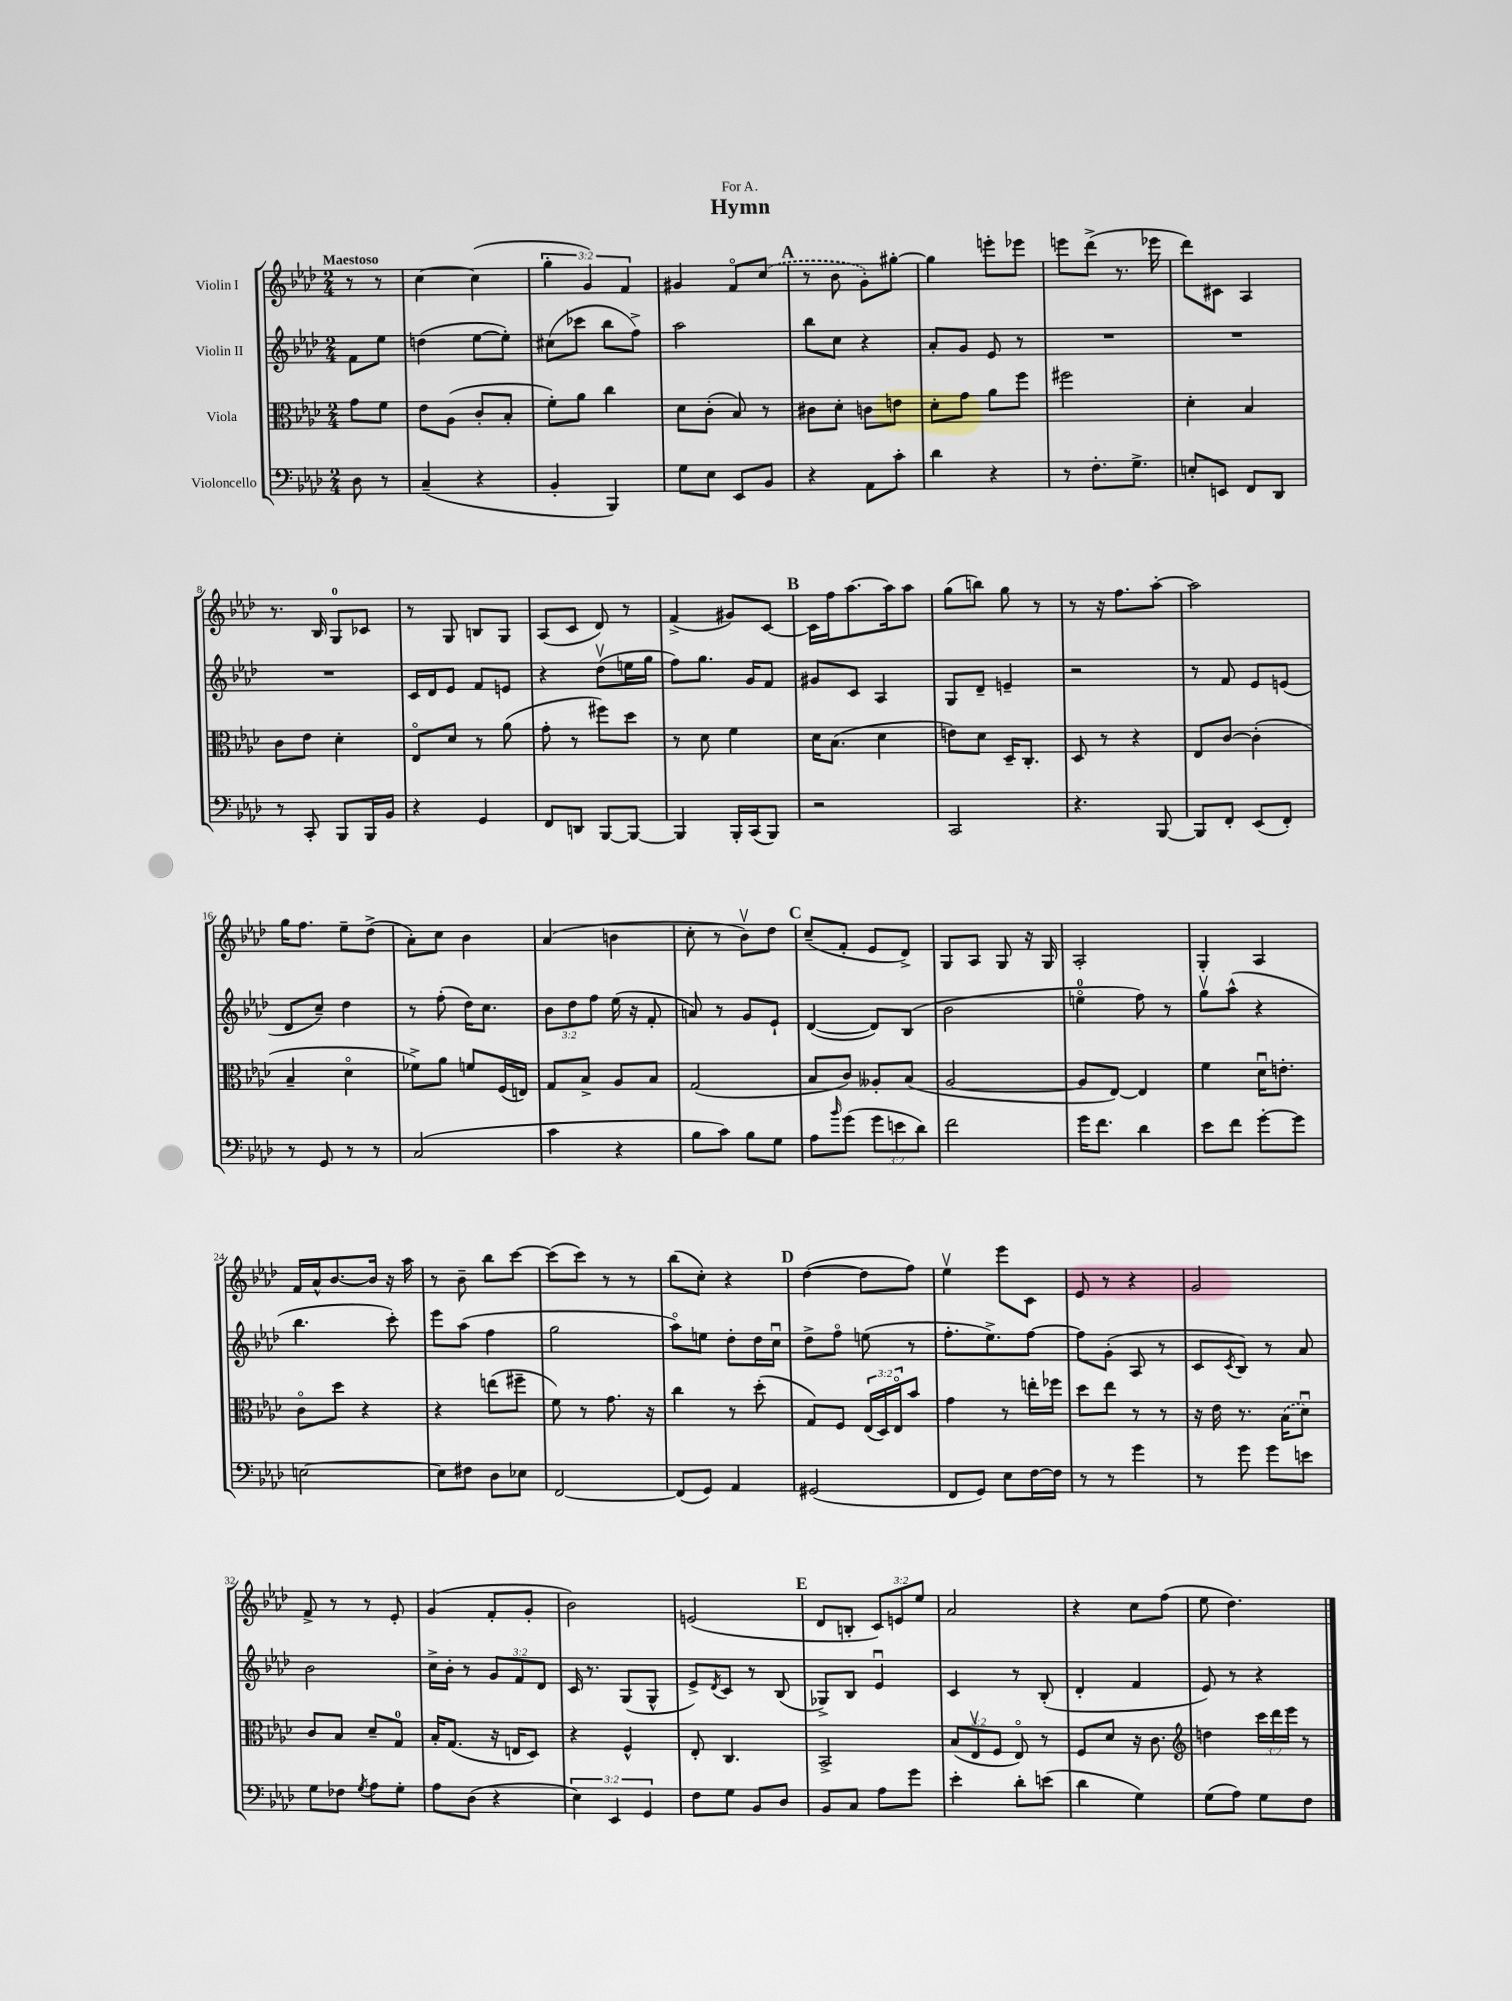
\header { title = "Hymn" dedication = "For A." }
<<
\new StaffGroup <<
\new Staff = "s0" \with { instrumentName = "Violin I" } {
    \clef treble \key aes \major \numericTimeSignature \time 2/4 \override Staff.TupletNumber.text = #tuplet-number::calc-fraction-text \partial 4 \tempo "Maestoso"
    r8 r8 |
    c''4~ c''4( |
    \tuplet 3/2 { g''4-. g'4) f'4 } |
    gis'4 f'8\flageolet \once \slurDashed c''8( |
    \mark \markup { \bold "A" } r8 bes'8 g'8-.) gis''8~-. |
    gis''4 e'''8-. ees'''8 |
    e'''8 des'''8->( r8. ees'''16 |
    des'''8) cis'8 aes4 |
    r8. bes16 g8-0 ces'8 |
    r8 g8 b8 g8 |
    aes8( c'8 des'8) r8 |
    f'4->( gis'8) c'8~ |
    \mark \markup { \bold "B" } c'16 f''16 aes''8.~ aes''16 aes''8 |
    g''8( b''8) g''8 r8 |
    r8 r16 f''8. aes''8~-. |
    aes''2 |
    g''16 f''8. ees''8-- des''8->( |
    aes'8-.) c''8 bes'4 |
    aes'4( b'4 |
    c''8-. r8 bes'8\upbow) des''8 |
    \mark \markup { \bold "C" } c''8--( f'8-. ees'8 des'8->) |
    g8 aes8 g8 r16 g16 |
    aes2-. |
    g4-. aes4 |
    f'16 aes'16-^ bes'8.~ bes'16 r16 aes''16 |
    r8 bes'8-- bes''8 c'''8~ |
    c'''8( c'''8) r8 r8 |
    bes''8( c''8-.) r4 |
    \mark \markup { \bold "D" } des''4~( des''8 f''8) |
    ees''4\upbow ees'''8 c'8 |
    ees'8 r8 r4 |
    g'2 |
    f'8-> r8 r8 ees'8-. |
    g'4( f'8-. g'8-. |
    bes'2) |
    e'2( |
    \mark \markup { \bold "E" } des'8 b8-. \tuplet 3/2 { c'8) e'8 ees''8 } |
    aes'2 |
    r4 c''8 f''8( |
    ees''8 des''4.) \bar "|." |
}
\new Staff = "s1" \with { instrumentName = "Violin II" } {
    \clef treble \key aes \major \numericTimeSignature \time 2/4 \override Staff.TupletNumber.text = #tuplet-number::calc-fraction-text \partial 4
    f'8 ees''8 |
    d''4( ees''8~ ees''8-.) |
    cis''8( ces'''8 bes''8 f''8->) |
    aes''2 |
    \mark \markup { \bold "A" } bes''8 c''8 r4 |
    aes'8-. g'8 ees'8 r8 |
    R2 |
    R2 |
    R2 |
    c'16 des'16 ees'8 f'8 e'8 |
    r4 des''8\upbow( e''16 g''16 |
    f''8) g''8. g'16 f'8 |
    \mark \markup { \bold "B" } gis'8 c'8 aes4 |
    g8 des'8-- e'4-- |
    r2 |
    r8 f'8 ees'8 e'8( |
    des'8 c''8--) des''4 |
    r8 f''8-.( des''16) c''8. |
    \tuplet 3/2 { bes'8 des''8 f''8 } ees''16( r16 f'8-. |
    a'8) r8 g'8 ees'8-! |
    \mark \markup { \bold "C" } des'4~( des'8) bes8( |
    bes'2 |
    e''4-0\flageolet f''8) r8 |
    g''8\upbow aes''8-^( r4 |
    bes''4. c'''8-.) |
    ees'''8 aes''8( f''4 |
    g''2 |
    aes''8\flageolet) e''8 des''8-. des''16 c''16\downbow |
    \mark \markup { \bold "D" } des''8-> f''8\flageolet e''8( r8 |
    f''8.-. ees''8.->) f''8~ |
    f''8 g'8-.( aes8 r8 |
    c'8 \acciaccatura { c'8 } bes8) r8 aes'8 |
    bes'2 |
    c''16-> bes'16-. r8 \tuplet 3/2 { g'8 f'8 des'8 } |
    c'16 r8. g8( g8-^ |
    ees'8->) \acciaccatura { des'8 } c'8 r8 bes8( |
    \mark \markup { \bold "E" } ges8->) bes8 ees'4\downbow |
    c'4 r8 bes8-.( |
    des'4-. f'4 |
    ees'8) r8 r4 \bar "|." |
}
\new Staff = "s2" \with { instrumentName = "Viola" } {
    \clef alto \key aes \major \numericTimeSignature \time 2/4 \override Staff.TupletNumber.text = #tuplet-number::calc-fraction-text \partial 4
    g'8 f'8 |
    ees'8 aes8( c'8-. bes8-. |
    f'8-.) aes'8 c''4 |
    des'8 c'8-.( bes8) r8 |
    \mark \markup { \bold "A" } cis'8 des'8-. c'8 e'8 |
    des'8-. g'8 aes'8 f''8 |
    fis''2 |
    des'4-. bes4 |
    c'8 ees'8 des'4-. |
    ees8\flageolet des'8 r8 aes'8( |
    g'8-. r8 fis''8) des''8 |
    r8 des'8 f'4 |
    \mark \markup { \bold "B" } des'16 bes8.( des'4 |
    e'8) des'8 des16-- c8.-. |
    des8 r8 r4 |
    ees8 c'8~ c'4-.( |
    bes4-- des'4\flageolet |
    fes'8->) aes'8 f'8 f16( e16) |
    g8 bes8-> aes8 bes8 |
    g2( |
    \mark \markup { \bold "C" } bes8 c'8) aeses8-. bes8( |
    aes2~ |
    aes8 ees8~) ees4 |
    f'4 des'16\downbow e'8.-. |
    c'8\flageolet des''8 r4 |
    r4 e''8( fis''8-- |
    f'8) r8 g'8. r16 |
    c''4 r8 des''8-.( |
    \mark \markup { \bold "D" } g8) f8 \tuplet 3/2 { ees16( des16) ees16\flageolet } bes'8 |
    g'4 r8 e''16-. fes''16 |
    des''8 ees''8 r8 r8 |
    r16 ees'16 r8. \once \slurDashed bes16( des'8\downbow) |
    c'8 bes8 des'8-- g8-0 |
    bes16-. g8.( r16 e16 des8) |
    r4 f4-^ |
    ees8-. c4. |
    \mark \markup { \bold "E" } bes,2-> |
    \tuplet 3/2 { bes8( ees8\upbow f8 } ees8\flageolet) r8 |
    f8 des'8 r16 c'8. |
    \clef treble d''4 \tuplet 3/2 { c'''16 des'''16 ees'''16 } r8 \bar "|." |
}
\new Staff = "s3" \with { instrumentName = "Violoncello" } {
    \clef bass \key aes \major \numericTimeSignature \time 2/4 \override Staff.TupletNumber.text = #tuplet-number::calc-fraction-text \partial 4
    des8 r8 |
    c4--( r4 |
    bes,4-. bes,,4) |
    g8 ees8 ees,8 bes,8 |
    \mark \markup { \bold "A" } r4 aes,8 c'8-. |
    des'4 r4 |
    r8 f8.-. g8.-> |
    e8-. e,8 f,8 des,8 |
    r8 c,8-. bes,,8 bes,,16 bes,16 |
    r4 g,4 |
    f,8 d,8 bes,,8~ bes,,8~ |
    bes,,4 bes,,16-. c,16( bes,,8) |
    \mark \markup { \bold "B" } r2 |
    c,2 |
    r4. bes,,8~ |
    bes,,8 f,8-. ees,8( f,8-.) |
    r8 g,8 r8 r8 |
    c2( |
    c'4 r4 |
    bes8 c'8) bes8 g8 |
    \mark \markup { \bold "C" } aes8 \grace { bes'16 } g'8( \tuplet 3/2 { g'8 e'8 des'8) } |
    f'2 |
    g'16 f'8. des'4 |
    ees'8 f'8 g'8~-. g'8 |
    e2~ |
    e8 fis8 des8 ees8 |
    f,2~ |
    f,8( g,8) aes,4 |
    \mark \markup { \bold "D" } gis,2( |
    f,8 g,8) ees8 f16~ f16 |
    r8 r8 g'4 |
    r8 g'8 g'8 e'8 |
    g8 fes8 \acciaccatura { g8 } aes8 g8-. |
    aes8 des8( r4 |
    \tuplet 3/2 { ees4) ees,4 g,4 } |
    f8 g8 bes,8 des8 |
    \mark \markup { \bold "E" } bes,8 c8 aes8 g'8 |
    ees'4-. des'8-. e'8( |
    des'4 g4) |
    g8( aes8) g8 f8 \bar "|." |
}
>>
>>
